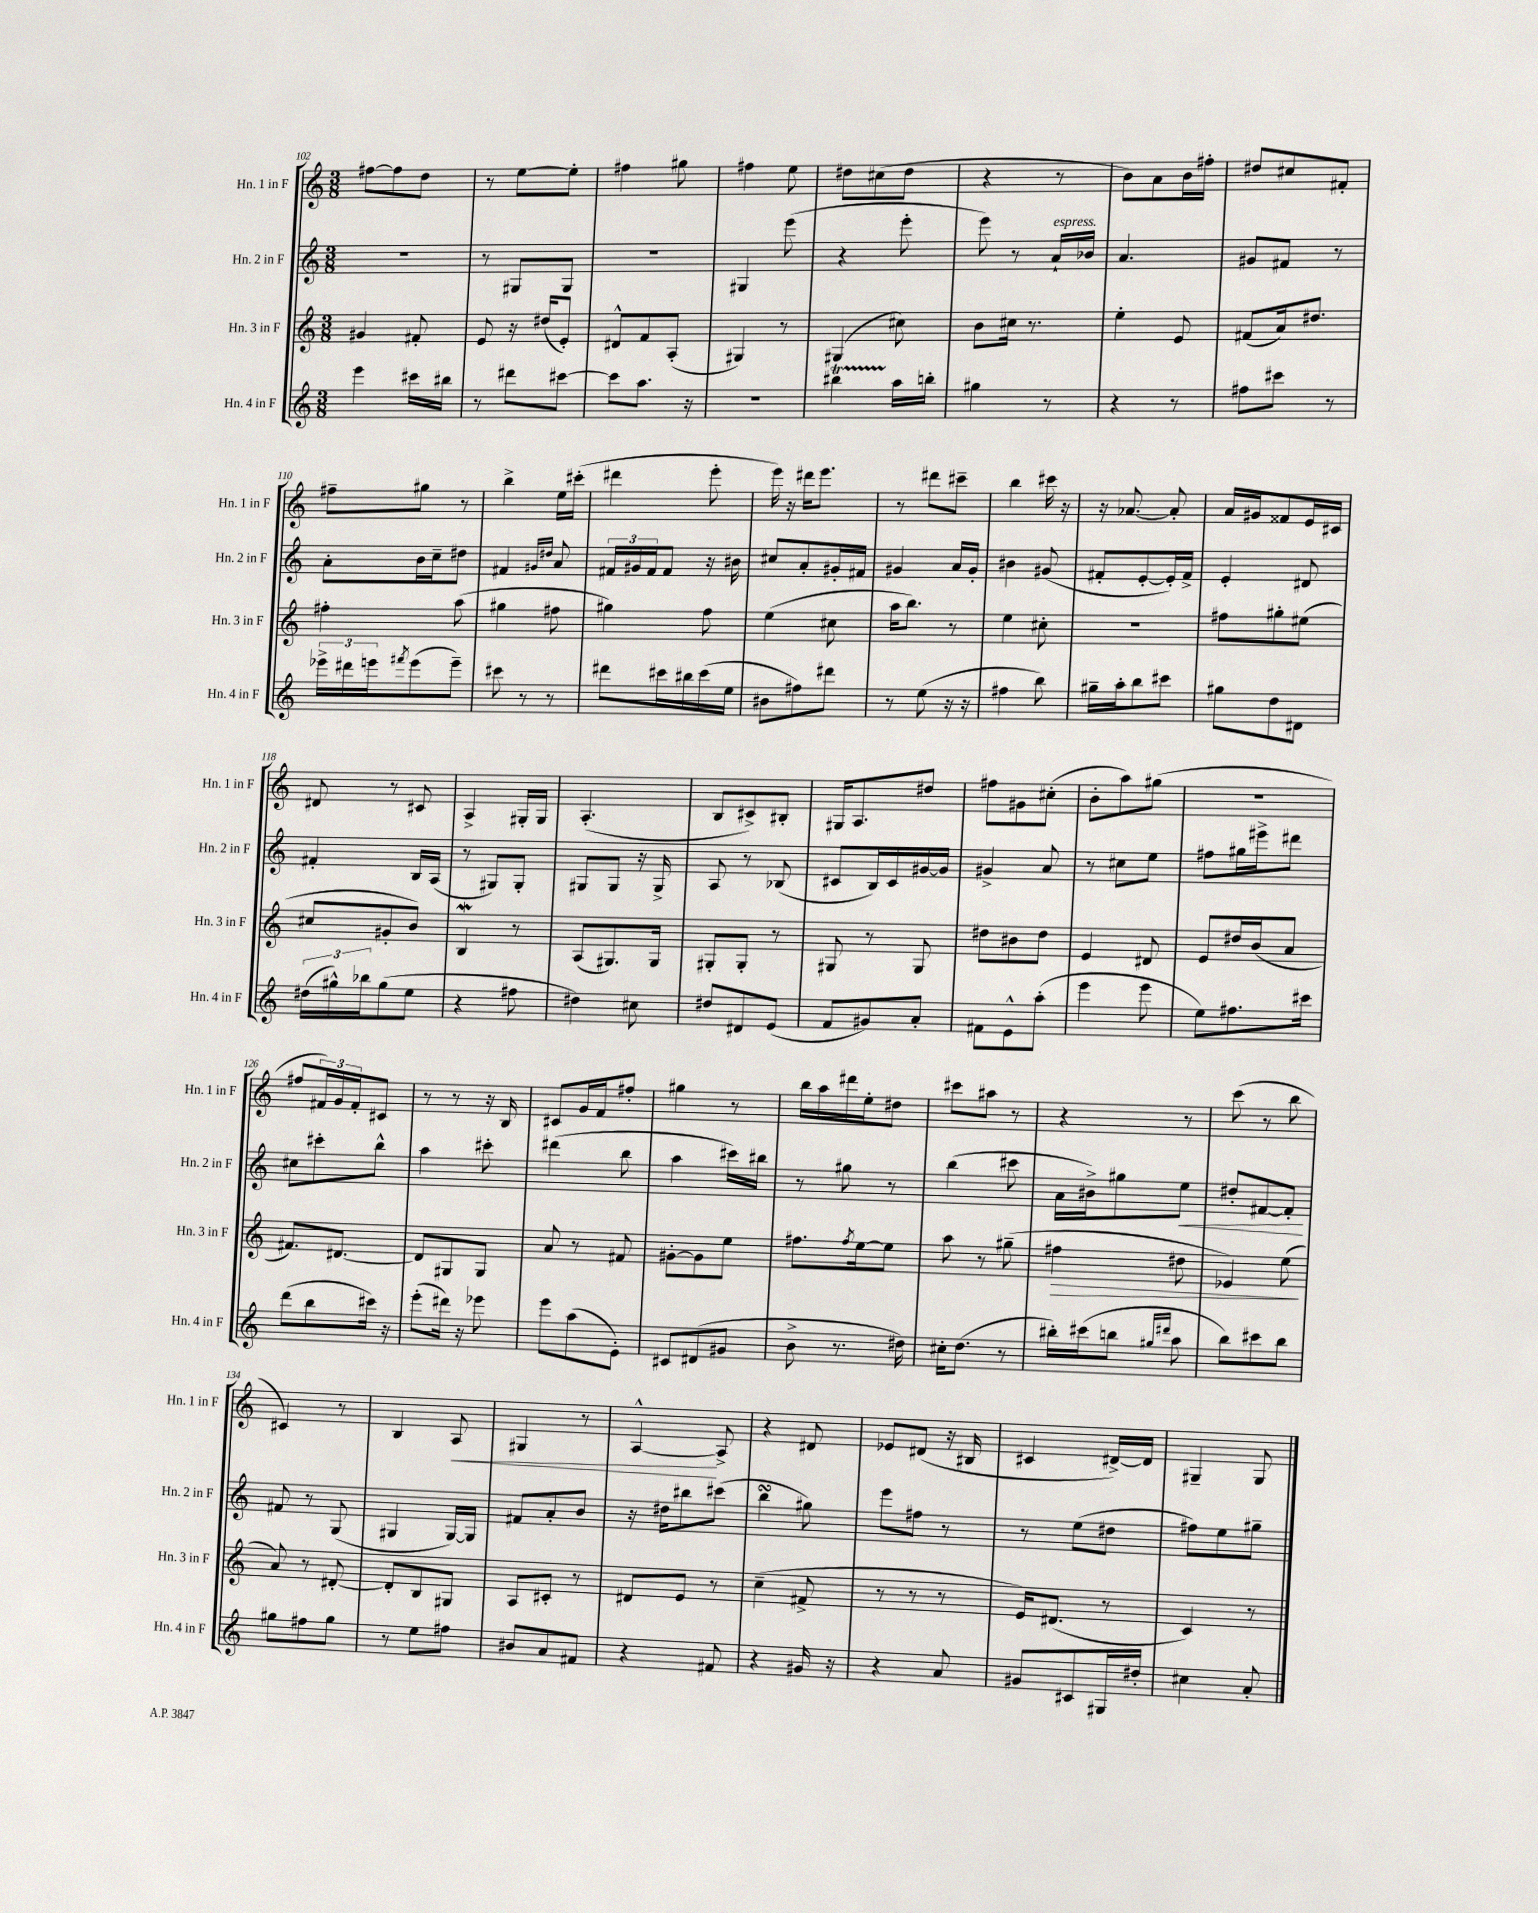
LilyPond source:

<<
\new StaffGroup <<
\new Staff = "s0" \with { instrumentName = "Hn. 1 in F" shortInstrumentName = "Hn. 1 in F" } {
    \clef treble \key c \major \numericTimeSignature \time 3/8
    fis''8~ fis''8 d''8 |
    r8 e''8~ e''8-. |
    fis''4 gis''8 |
    fis''4 e''8 |
    dis''8 cis''8( dis''8 |
    r4 r8 |
    b'8) a'8 b'16 fis''16-. |
    dis''8 cis''8 fis'8-. |
    fis''8-- gis''8 r8 |
    b''4-> e''16 cis'''16-.( |
    dis'''4 e'''8-. |
    e'''16) r16 dis'''16 e'''8. |
    r8 dis'''8 cis'''8-- |
    b''4 cis'''16 r16 |
    r16 aes'8.~ aes'8-. |
    a'16 gis'16 fisis'8 e'16 cis'16 |
    dis'8 r8 cis'8 |
    a4-> gis16-. gis16 |
    a4.-.( |
    b8 cis'8->) bis8-. |
    gis16 a8. dis''8 |
    fis''8 gis'8 cis''8-.( |
    b'8-. a''8) gis''8( |
    R4. |
    fis''8 \tuplet 3/2 { fis'16) g'16 fis'16-. } cis'8 |
    r8 r8 r16 b16 |
    cis'8 g'16 f'16 fis''8-. |
    gis''4 r8 |
    b''16 a''16 dis'''16 e''16-. dis''8 |
    cis'''8 ais''8 r8 |
    r4 r8 |
    c'''8( r8 b''8 |
    cis'4) r8 |
    b4 a8\< |
    gis4 r8 |
    a4~-^\! a8-> |
    r4 dis'8 |
    ees'8 dis'8( r16 bis16 |
    cis'4 dis'16~->) dis'16 |
    gis4-- gis8 \bar "|." |
}
\new Staff = "s1" \with { instrumentName = "Hn. 2 in F" shortInstrumentName = "Hn. 2 in F" } {
    \clef treble \key c \major \numericTimeSignature \time 3/8
    r4. |
    r8 gis8 gis8 |
    R4. |
    gis4 e'''8( |
    r4 e'''8-. |
    e'''8) r8 a'16-!^\markup { \italic "espress." } bes'16 |
    a'4. |
    gis'8 fis'8 r8 |
    a'8-. b'16 c''16-- dis''8 |
    fis'4 \grace { gis'16 dis''16 } a'8 |
    \tuplet 3/2 { fis'16 gis'16 fis'16 } fis'8 r16 bis'16 |
    cis''8 a'8-. gis'16-. fis'16 |
    gis'4 a'16 gis'16-. |
    bis'4 gis'8( |
    fis'8-. e'8~-. e'16-.) fis'16-> |
    e'4-. dis'8 |
    fis'4-. b16 a16( |
    r8 gis8) gis8-. |
    gis8 gis8 r16 gis16-> |
    a8 r8 bes8( |
    cis'8 b16) cis'16 gis'16~ gis'16 |
    gis'4-> a'8 |
    r8 cis''8 e''8 |
    fis''8 gis''16 eis'''16-> dis'''8 |
    cis''8 cis'''8-. b''8-^ |
    a''4 cis'''8-. |
    dis'''4( b''8 |
    a''4 cis'''16) bis''16 |
    r8 gis''8 r8 |
    b''4( cis'''8 |
    a'16 bis'16->) gis''8 e''8\< |
    dis''8-. fis'8~ fis'8-.\! |
    fis'8 r8 g8( |
    gis4 gis16~) gis16 |
    fis'8 a'8-. b'8 |
    r16 dis''16 bis''8 cis'''8( |
    b''4\turn gis''8) |
    e'''8 fis''8 r8 |
    r8 e''8( dis''8 |
    fis''8) e''8 gis''8-- \bar "|." |
}
\new Staff = "s2" \with { instrumentName = "Hn. 3 in F" shortInstrumentName = "Hn. 3 in F" } {
    \clef treble \key c \major \numericTimeSignature \time 3/8
    gis'4 fis'8-. |
    e'8 r16 dis''16( e'8-.) |
    dis'8-^ f'8 a8-.( |
    gis4) r8 |
    gis4( cis''8) |
    b'8 cis''16 r8. |
    e''4-. e'8 |
    fis'8( a'16) dis''8. |
    fis''4-. a''8( |
    gis''4 fis''8 |
    gis''4) f''8 |
    e''4( cis''8 |
    a''16 b''8.) r8 |
    e''4 cis''8-. |
    R4. |
    fis''8 gis''8-. eis''8( |
    cis''8 gis'8-. b'8) |
    b4\mordent r8 |
    a8( gis8.) gis16 |
    gis8-. gis8-. r8 |
    gis8 r8 gis8 |
    dis''8 bis'8 dis''8 |
    e'4 dis'8 |
    e'8 dis''16 b'16( a'8 |
    fis'8.) dis'8.~ |
    dis'8 gis8 gis8 |
    a'8 r8 fis'8 |
    gis'8~-. gis'8 e''8 |
    fis''8. \acciaccatura { fis''8 } e''16~ e''8 |
    a''8 r8 gis''8--( |
    fis''4\> dis''8 |
    ees'4) e''8\!( |
    a'8) r8 dis'8~-. |
    dis'8-. b8 gis8 |
    a8 cis'8-. r8 |
    dis'8 e'8 r8 |
    c''4--( fis'8-> |
    r8 r8 r8 |
    e'16) dis'8.( r8 |
    c'4) r8 \bar "|." |
}
\new Staff = "s3" \with { instrumentName = "Hn. 4 in F" shortInstrumentName = "Hn. 4 in F" } {
    \clef treble \key c \major \numericTimeSignature \time 3/8
    e'''4 cis'''16 bis''16 |
    r8 dis'''8 cis'''8~ |
    cis'''8 a''8. r16 |
    R4. |
    bis''4\startTrillSpan a''16\stopTrillSpan b''16-. |
    gis''4 r8 |
    r4 r8 |
    fis''8 cis'''8 r8 |
    \tuplet 3/2 { ees'''16-> dis'''16 e'''16 } \acciaccatura { fis'''8 } e'''8( e'''8--) |
    cis'''8 r8 r8 |
    dis'''8 cis'''16 bis''16 cis'''16( e''16 |
    bis'8 fis''8) dis'''8 |
    r8 e''8( r16 r16 |
    fis''4 b''8) |
    gis''16-- a''16-. b''8 cis'''8 |
    gis''8 d''8 dis'8 |
    \tuplet 3/2 { dis''16( gis''16-^) bes''16 } gis''8( e''8 |
    r4 fis''8 |
    dis''4) cis''8 |
    dis''8 dis'8 e'8( |
    f'8 gis'8) a'8-. |
    fis'8 e'8-^ a''8-.( |
    e'''4 e'''8 |
    e''8) fis''8. cis'''16 |
    d'''8( b''8 cis'''16) r16 |
    e'''8-.( dis'''16) r16 ees'''8 |
    e'''8 a''8( e'8-.) |
    cis'8 dis'8( gis'8 |
    b'8-> r8. dis''16) |
    cis''16-. d''8.( r8 |
    bis''16-.) cis'''16( b''8 \grace { gis''16 dis'''16 } a''8 |
    b''8) cis'''8 b''8 |
    gis''8 fis''8 gis''8 |
    r8 e''8 fis''8 |
    bis'8 a'8 fis'8 |
    r4 fis'8 |
    r4 gis'16 r16 |
    r4 a'8 |
    gis'8 cis'8 gis16 dis''16-. |
    cis''4 a'8-. \bar "|." |
}
>>
>>
\layout { \context { \Score currentBarNumber = #102 } }
